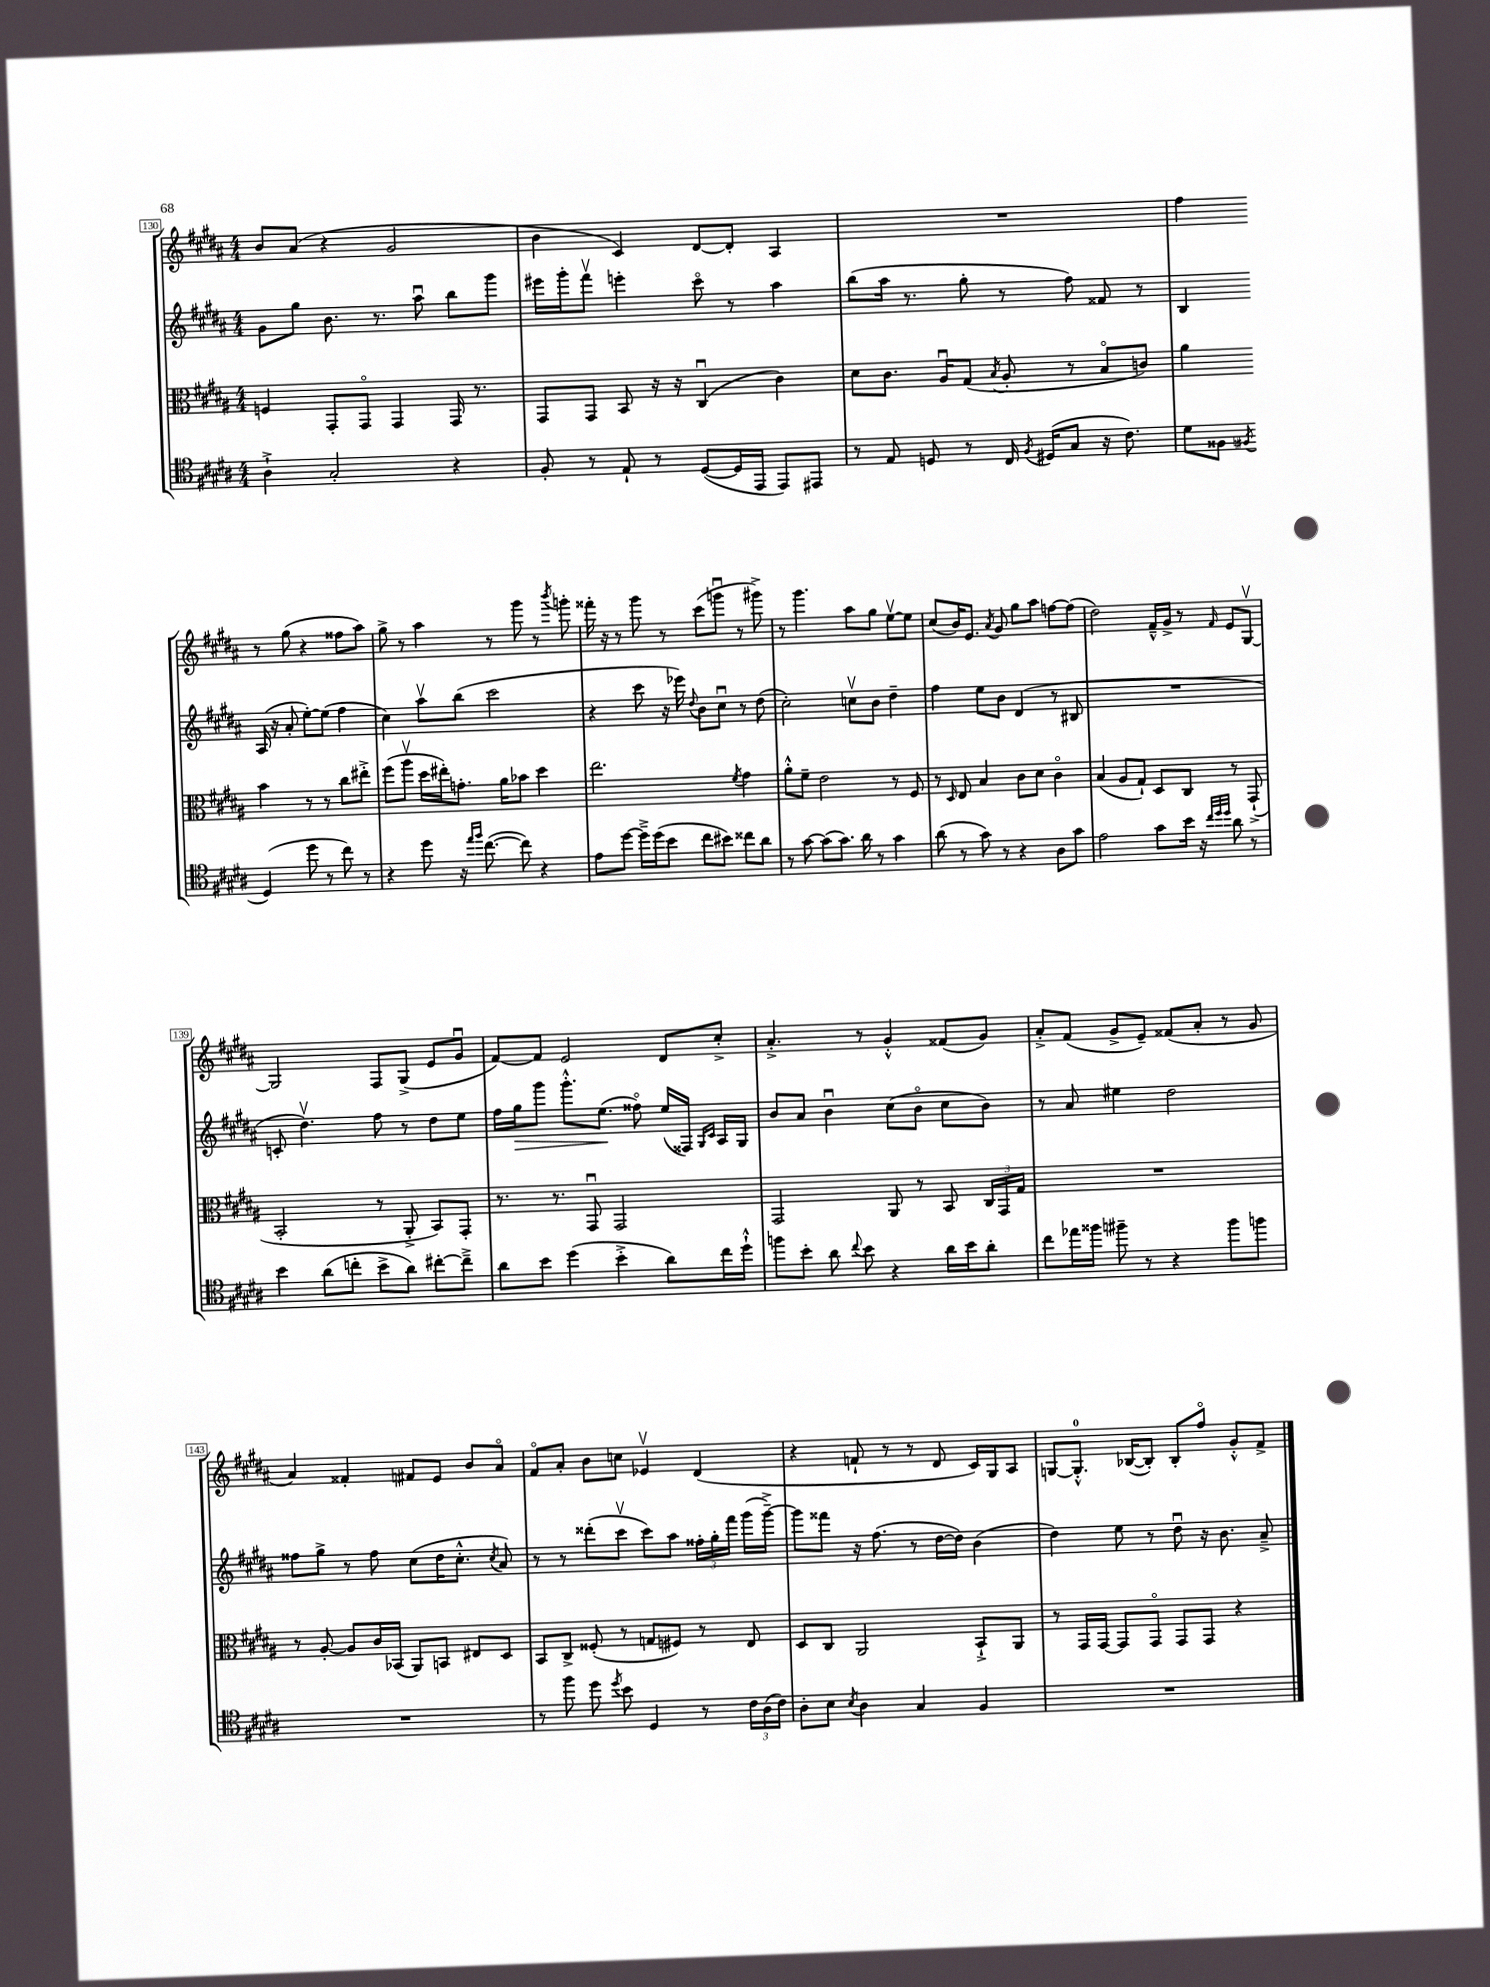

**kern	**kern	**kern	**dynam	**kern
*part4	*part3	*part2	*part2	*part1
*staff4	*staff3	*staff2	*staff2	*staff1
*clefC4	*clefC3	*clefG2	*	*clefG2
*k[f#c#g#d#a#]	*k[f#c#g#d#a#]	*k[f#c#g#d#a#]	*	*k[f#c#g#d#a#]
*M4/4	*M4/4	*M4/4	*	*M4/4
=130	=130	=130	=130	=130
4A#`^\	4Fn/	8g#\L	.	8b/L
.	.	8gg#\J	.	(8a#/J
2G#'/	8GG#'/L	8.b\	.	4r
.	8GG#/J	.	.	.
.	.	8.r	.	.
.	4GG#/	.	.	2g#/
.	.	8aa#u\	.	.
4r	16GG#/	8bb\L	.	.
.	8.r	.	.	.
.	.	8ggg#\J	.	.
=131	=131	=131	=131	=131
8F#'/	8GG#/L	16eee#X\LL	.	4b\
.	.	16ggg#'\J	.	.
8r	8GG#/J	8fff#v\J	.	.
8E`/	8BB/	4eeen'\	.	4c#/)
8r	16r	.	.	.
.	16r	.	.	.
([8D#/L	(4C#u/	8ccc#\	.	[8d#/L
16D#/L]	.	8r	.	8d#'/J]
16EE/JJ	.	.	.	.
8EE/L)	4c#\)	4aa#\	.	4A#/
8EE#X/J	.	.	.	.
=132	=132	=132	=132	=132
8r	8d#\L	(8bb\L	.	1r
8E/	8.c#\J	16aa#\Jk	.	.
.	.	8.r	.	.
8Dn/	.	.	.	.
.	16A#u/KL	.	.	.
8r	(8G#/J	8gg#'\	.	.
.	8qB/	.	.	.
16C#/	8A#'/	8r	.	.
8qF#/	.	.	.	.
(16D#X/KL	.	.	.	.
8G#/J	8r	8ff#\)	.	.
16r	8B/L	8f##X/	.	.
8.c#\)	.	.	.	.
.	8cn/J)	8r	.	.
=133	=133	=133	=133	=133
8d#\L	4a#\	4B/	.	4ff#\
8F##X\J	.	.	.	.
8qF#X/	.	.	.	.
(4D#/	4b\	(16A#/	.	8r
.	.	16r	.	.
.	.	8a#'/	.	(8gg#\
8dd#\	8r	[8ee'\L)	.	4r
8r	8r	(8ee\J]	.	.
8cc#\)	8cc#\L	4ff#\	.	8ff##X\L
8r	8ee#X'^\J	.	.	8aa#\J)
!!LO:LB:g=z
=134	=134	=134	=134	=134
4r	(8ff#\L	4cc#\)	.	8gg#^\
.	8aa#v\J	.	.	8r
8dd#\	16dd#\LL	8aa#v\L	.	4aa#\
.	16ee#X'\J)	.	.	.
16r	8.gn'\J	(8bb\J	.	.
16qqee/LL	.	.	.	.
16qqff#/JJ	.	.	.	.
([8.cc#\	.	.	.	.
.	.	2ccc#\	.	8r
.	16a#\KL	.	.	.
8cc#\])	8b-X\J	.	.	8ggg#\
4r	4dd#\	.	.	8r
.	.	.	.	8qbbb/
.	.	.	.	8gggn'\
=135	=135	=135	=135	=135
8e\L	2.ee\	4r	.	16fff##X'\
.	.	.	.	16r
[8dd#\J	.	.	.	8r
16dd#~^\LL]	.	8ccc#\	.	8ggg#\
(16dd#\J	.	.	.	.
8b\J	.	16r	.	8r
.	.	16eee-X\)	.	.
.	.	8qqdd#/	.	.
8cc#\L	.	8b\L	.	(8ccc#\L
8b#X\J)	.	8cc#u\J	.	8gggnu\J
.	8qf#/	.	.	.
8cc##X\L	4g#\	8r	.	8r
8a#\J	.	(8dd#\	.	8ggg#X^\)
=136	=136	=136	=136	=136
8r	8a#'^^\L	2cc#'\)	.	8r
[8g#\	8f#~\J	.	.	4.ggg#\
(8g#\L]	2e\	.	.	.
8.g#\J)	.	.	.	.
.	.	8ccnv\L	.	8aa#\L
16a#\	.	.	.	.
8r	.	8b\J	.	8gg#\J
4g#\	8r	4dd#~\	.	[8eev\L
.	8F#/	.	.	8ee\J]
=137	=137	=137	=137	=137
(8a#\	8r	4ff#\	.	(8cc#/L
.	16qqD#/	.	.	.
8r	8E/	.	.	16b/K)
.	.	.	.	8.e/J
8g#\)	4B/	8ee\L	.	.
.	.	.	.	8qa#/
8r	.	8b\J	.	8g#/
4r	8c#\L	(4d#/	.	8gg#\L
.	8d#\J	.	.	8aa#\J
8A#\L	4c#\	8r	.	[8ffn\L
8g#\J	.	8B#X/	.	(8ff\J]
=138	=138	=138	=138	=138
2e\	(4B/	1r	.	2dd#\)
.	8A#/L	.	.	.
.	8G#`/J)	.	.	.
8g#\L	8D#/L	.	.	16f#~^^/LL
.	.	.	.	16g#^/JJ
16b\Jk	8C#/J	.	.	8r
16r	.	.	.	.
32qqcc#/LLL	.	.	.	.
32qqdd#/	.	.	.	.
32qqdd#/JJJ	.	.	.	16qqf#/
8a#\	8r	.	.	8e/L
8r	(8GG#`^/	.	.	[8G#v/J
!!LO:LB:g=z
=139	=139	=139	=139	=139
4b\	2BB'/	8cn'/	.	2G#/]
.	.	4.dd#v\)	.	.
(8a#\L	.	.	.	.
8ccn'\J	.	.	.	.
8b^\L	8r	8ff#\	.	8F#/L
8a#\J)	8AA#'^/	8r	.	(8G#^/J
[8cc#X'\L	8BB/L)	8dd#\L	.	8e/L
8cc#~^\J]	8GG#'/J	8ee\J	.	8g#u/J
=140	=140	=140	=140	=140
8a#\L	8.r	16ff#\LL	.	[8f#/L)
!	!	!	!LO:HP:b	!
.	.	16gg#\J	>	.
8b\J	.	8ggg#\J	.	8f#/J]
.	8.r	.	.	.
(4dd#\	.	8.ggg#'^^\L	.	2e/
.	8GG#u/	.	.	.
.	.	(8.ee\J	.	.
4b'^\	2GG#/	.	.	.
.	.	8ff##X\)	]	.
8a#\L)	.	(16ee/LL	.	8d#/L
.	.	16F##X/JJ)	.	.
.	.	16qqG#/LL	.	.
.	.	16qqc#/JJ	.	.
16cc#\L	.	16A#/LL	.	8cc#'^/J
16dd#`^^\JJ	.	16G#/JJ	.	.
=141	=141	=141	=141	=141
8ffn\L	2GG#/	8b/L	.	4.a#'^/
8b'\J	.	8a#/J	.	.
8a#\	.	4bu\	.	.
8qqcc#/	.	.	.	.
8b\	.	.	.	8r
4r	8AA#/	(8cc#\L	.	4g#'^^/
.	8r	8b\J	.	.
16a#\LL	8BB/	8cc#\L	.	(8f##X/L
16b\J	.	.	.	.
8a#'\J	24C#/LL	8b\J)	.	8g#/J)
.	24GG#/	.	.	.
.	24G#/JJ	.	.	.
=142	=142	=142	=142	=142
8cc#\L	1r	8r	.	8a#'^/L
16ee-X\L	.	8a#/	.	(8f#/J
16ff##X\JJ	.	.	.	.
8ff#X~\	.	4ee#X\	.	8g#^/L
8r	.	.	.	8e~/J)
4r	.	2dd#\	.	(8f##X/L
.	.	.	.	8a#'/J
8ff#\L	.	.	.	8r
8ffn\J	.	.	.	8g#/
!!LO:LB:g=z
=143	=143	=143	=143	=143
1r	8r	8ff##X\L	.	4a#/)
.	[8A#'/	8gg#^\J	.	.
.	8A#/L]	8r	.	4f##X'/
.	16c#/L	8ff##\	.	.
.	(16BB-X/JJ	.	.	.
.	8AA#/L)	(8cc#\L	.	8f#X/L
.	8BBn/J	16dd#\K	.	8e/J
.	.	8.cc#'^^\J	.	.
.	8E#X/L	.	.	8b/L
.	.	8qcc#/	.	.
.	8D#/J	8a#/)	.	8a#/J
=144	=144	=144	=144	=144
8r	8BB/L	8r	.	8f#/L
8ff#\	8C#^/J	8r	.	8a#'/J
8dd#\	(8F##X'/	(8ddd##X'\L	.	8b\L
8qdd#/	.	.	.	.
8b\	8r	8ccc#v\J	.	8ccn\J
4D#/	8Gn/L	8ccc#\L)	.	4e-Xv/
.	8F#X/J)	8aa#\J	.	.
8r	8r	24ff##X'\LL	.	(4d#/
.	.	24gg#'\	.	.
.	.	24fff#\JJ	.	.
24c#\LL	8E/	(16ggg#\LL	.	.
(24A#\	.	.	.	.
.	.	[16ggg#~^\JJ)	.	.
24c#\JJ)	.	.	.	.
=145	=145	=145	=145	=145
8A#'\L	8D#/L	8ggg#\L]	.	4r
8B\J	8C#/J	8fff##X\J	.	.
8qB/	.	.	.	.
4A#\	2AA#/	16r	.	8fn`/
.	.	(8.ff#\	.	.
.	.	.	.	8r
4G#/	.	8r	.	8r
.	.	[16dd#\LL	.	8d#/
.	.	16dd#\JJ])	.	.
4F#/	8BB`^/L	(4b\	.	16c#/LL)
.	.	.	.	16G#/J
.	8AA#/J	.	.	8A#/J
=146	=146	=146	=146	=146
1r	8r	4dd#\)	.	[8Gn/L
.	16GG#/LL	.	.	8.G'^^/J]
.	[16GG#/JJ	.	.	.
.	8GG#/L]	8ee\	.	.
.	.	.	.	([16B-X/KL
.	8GG#/J	8r	.	8B-'/J])
.	8GG#/L	8dd#u\	.	8B-'/L
.	8GG#/J	16r	.	8ff#/J
.	.	8.b\	.	.
.	4r	.	.	8g#'^^/L
.	.	8a#~^/	.	8f#^/J
==	==	==	==	==
*-	*-	*-	*-	*-
